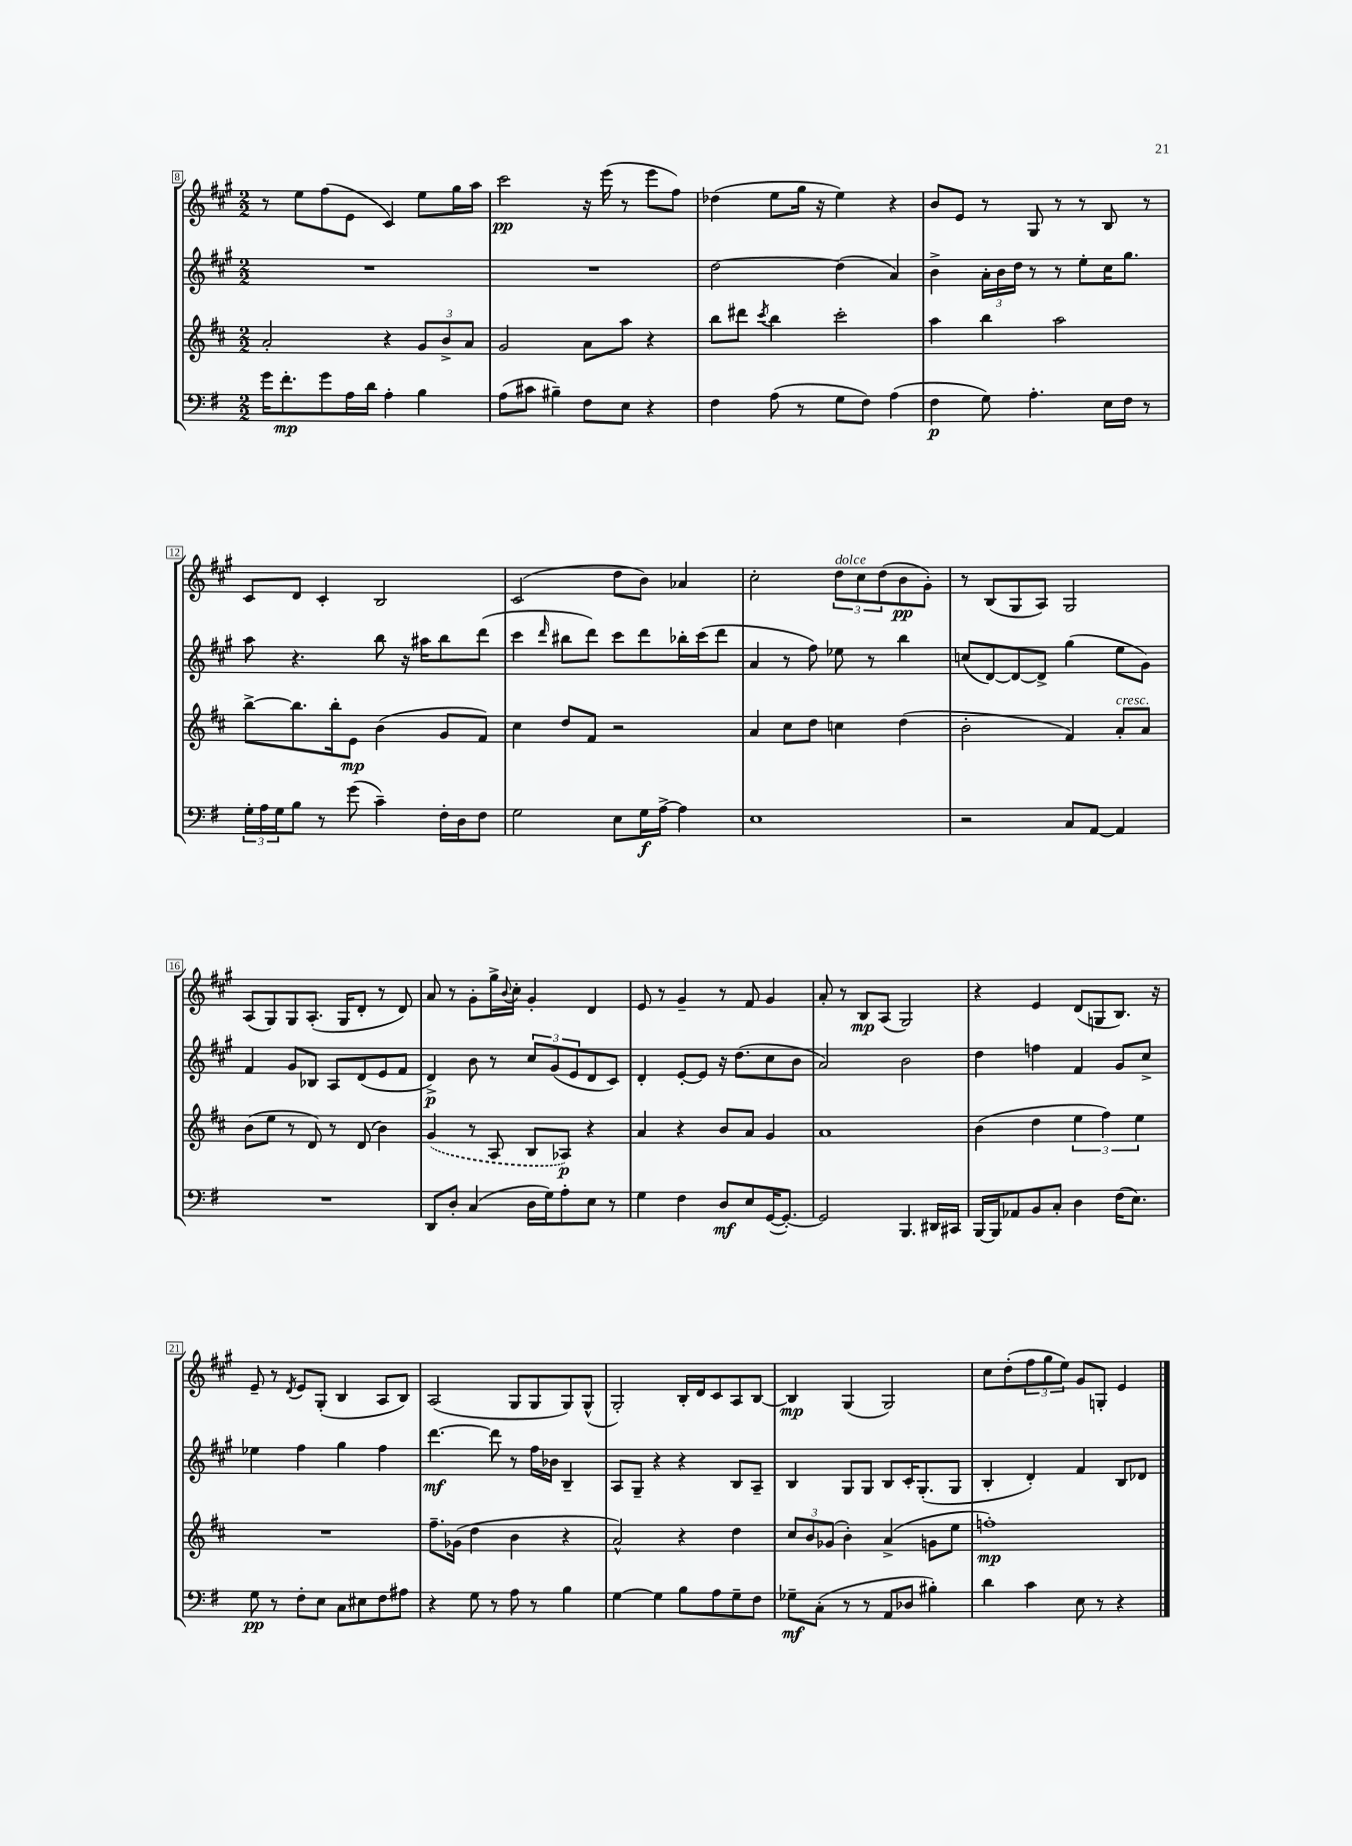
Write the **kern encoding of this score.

**kern	**dynam	**kern	**dynam	**kern	**dynam	**kern	**dynam
*part4	*part4	*part3	*part3	*part2	*part2	*part1	*part1
*staff4	*staff4	*staff3	*staff3	*staff2	*staff2	*staff1	*staff1
*clefF4	*	*clefG2	*	*clefG2	*	*clefG2	*
*k[f#]	*	*k[f#c#]	*	*k[f#c#g#]	*	*k[f#c#g#]	*
*M2/2	*	*M2/2	*	*M2/2	*	*M2/2	*
=8	=8	=8	=8	=8	=8	=8	=8
16g\KL	.	2a'/	.	1r	.	8r	.
8.f#'\	mp	.	.	.	.	.	.
.	.	.	.	.	.	8ee\L	.
8g\	.	.	.	.	.	(8ff#\	.
16A\L	.	.	.	.	.	8e\J	.
16d\JJ	.	.	.	.	.	.	.
4A'\	.	4r	.	.	.	4c#/)	.
4B\	.	12g/L	.	.	.	8ee\L	.
.	.	12b^/	.	.	.	.	.
.	.	.	.	.	.	16gg#\L	.
.	.	12a/J	.	.	.	.	.
.	.	.	.	.	.	16aa\JJ	.
=9	=9	=9	=9	=9	=9	=9	=9
(8A\L	.	2g/	.	1r	.	2ccc#\	pp
8c#X\J	.	.	.	.	.	.	.
4B#X~\)	.	.	.	.	.	.	.
8F#\L	.	8a\L	.	.	.	16r	.
.	.	.	.	.	.	(16eee\	.
8E\J	.	8aa\J	.	.	.	8r	.
4r	.	4r	.	.	.	8eee\L	.
.	.	.	.	.	.	8ff#\J)	.
=10	=10	=10	=10	=10	=10	=10	=10
4F#\	.	8bb\L	.	[2dd\	.	(4dd-X\	.
.	.	8ddd#X\J	.	.	.	.	.
.	.	8qccc#/	.	.	.	.	.
(8A\	.	4bb\	.	.	.	8ee\L	.
8r	.	.	.	.	.	16gg#\Jk	.
.	.	.	.	.	.	16r	.
8G\L	.	2ccc#'\	.	(4dd\]	.	4ee\)	.
8F#\J)	.	.	.	.	.	.	.
(4A\	.	.	.	4a/)	.	4r	.
=11	=11	=11	=11	=11	=11	=11	=11
4F#\	p	4aa\	.	4b^\	.	8b/L	.
.	.	.	.	.	.	8e/J	.
8G\)	.	4bb\	.	24a'\LL	.	8r	.
.	.	.	.	24b\	.	.	.
.	.	.	.	24dd\JJ	.	.	.
4.A'\	.	.	.	8r	.	8G#/	.
.	.	2aa\	.	8r	.	8r	.
.	.	.	.	8ee'\L	.	8r	.
16E\LL	.	.	.	16cc#\K	.	8B/	.
16F#\JJ	.	.	.	8.gg#\J	.	.	.
8r	.	.	.	.	.	8r	.
!!LO:LB:g=z
=12	=12	=12	=12	=12	=12	=12	=12
24G'\LL	.	[8bb^\L	.	8aa\	.	8c#/L	.
24A\	.	.	.	.	.	.	.
24G\J	.	.	.	.	.	.	.
8B\J	.	8.bb\]	.	4.r	.	8d/J	.
8r	.	.	.	.	.	4c#'/	.
.	.	16bb'\k	.	.	.	.	.
(8g\	.	8e\J	mp	.	.	.	.
4c~\)	.	(4b\	.	8bb\	.	2B/	.
.	.	.	.	16r	.	.	.
.	.	.	.	16aa#X\KL	.	.	.
16F#'\LL	.	8g/L	.	8bb\	.	.	.
16D\J	.	.	.	.	.	.	.
8F#\J	.	8f#/J)	.	(8ddd\J	.	.	.
=13	=13	=13	=13	=13	=13	=13	=13
2G\	.	4cc#\	.	4ccc#\	.	(2c#/	.
.	.	.	.	16qqddd/	.	.	.
.	.	8dd/L	.	8bb#X\L	.	.	.
.	.	8f#/J	.	8ddd\J)	.	.	.
8E\L	.	2r	.	8ccc#\L	.	8dd\L	.
16G\L	f	.	.	8ddd\	.	8b\J)	.
[16A^\JJ	.	.	.	.	.	.	.
4A\]	.	.	.	16bb-X'\L	.	4a-X/	.
.	.	.	.	(16ccc#\J	.	.	.
.	.	.	.	8ddd\J	.	.	.
=14	=14	=14	=14	=14	=14	=14	=14
1E	.	4a/	.	4a/	.	2cc#'\	.
.	.	8cc#\L	.	8r	.	.	.
.	.	8dd\J	.	8ff#\)	.	.	.
!	!	!	!	!	!	!LO:TX:a:i:t=dolce	!
.	.	4ccn\	.	8ee-X\	.	12dd\L	.
.	.	.	.	.	.	12cc#\	.
.	.	.	.	8r	.	.	.
.	.	.	.	.	.	(12dd\	.
.	.	(4dd\	.	4bb\	.	8b\	pp
.	.	.	.	.	.	8g#'\J)	.
=15	=15	=15	=15	=15	=15	=15	=15
2r	.	2b'\	.	(8ccn/L	.	8r	.
.	.	.	.	[8d/)	.	(8B/L	.
.	.	.	.	8d/_	.	8G#/	.
.	.	.	.	8d^/J]	.	8A/J)	.
8C/L	.	4f#/)	.	(4gg#\	.	2G#/	.
[8AA/J	.	.	.	.	.	.	.
!	!	!LO:TX:a:i:t=cresc.	!	!	!	!	!
4AA/]	.	8a'/L	.	8ee\L	.	.	.
.	.	8a/J	.	8g#\J)	.	.	.
!!LO:LB:g=z
=16	=16	=16	=16	=16	=16	=16	=16
1r	.	(8b\L	.	4f#/	.	(8A/L	.
.	.	8ee\J	.	.	.	8G#/)	.
.	.	8r	.	8g#/L	.	8G#/	.
.	.	8d/)	.	8B-X/J	.	(8.A'/J	.
.	.	8r	.	8A/L	.	.	.
.	.	.	.	.	.	16G#/KL	.
.	.	(8d/	.	(8d/	.	8d'/J	.
.	.	4b\)	.	8e/	.	8r	.
.	.	.	.	8f#/J	.	8d/)	.
=17	=17	=17	=17	=17	=17	=17	=17
8DD/L	.	(4g/	.	4d^/)	p	8a/	.
8D'/J	.	.	.	.	.	8r	.
(4C/	.	8r	.	8b\	.	8g#'\L	.
.	.	8A/	.	8r	.	16gg#^\L	.
.	.	.	.	.	.	8qqb/	.
.	.	.	.	.	.	16cc#'\JJ	.
16D\LL	.	8B/L	.	12cc#/L	.	4g#'/	.
16G\J)	.	.	.	.	.	.	.
.	.	.	.	(12g#/	.	.	.
8A'\	.	8A-X/J)	p	.	.	.	.
.	.	.	.	12e/	.	.	.
8E\J	.	4r	.	8d/	.	4d/	.
8r	.	.	.	8c#/J)	.	.	.
=18	=18	=18	=18	=18	=18	=18	=18
4G\	.	4a/	.	4d'/	.	8e/	.
.	.	.	.	.	.	8r	.
4F#\	.	4r	.	[8e'/L	.	4g#~/	.
.	.	.	.	8e/J]	.	.	.
8D/L	mf	8b/L	.	16r	.	8r	.
.	.	.	.	(8.dd\L	.	.	.
8E/	.	8a/J	.	.	.	8f#/	.
([16GG/K	.	4g/	.	8cc#\	.	4g#/	.
8.GG'/J_)	.	.	.	.	.	.	.
.	.	.	.	8b\J	.	.	.
=19	=19	=19	=19	=19	=19	=19	=19
2GG/]	.	1a	.	2a/)	.	8a'/	.
.	.	.	.	.	.	8r	.
.	.	.	.	.	.	8B/L	mp
.	.	.	.	.	.	(8A/J	.
4.BBB/	.	.	.	2b\	.	2G#/)	.
16DD#X/LL	.	.	.	.	.	.	.
16CC#X/JJ	.	.	.	.	.	.	.
=20	=20	=20	=20	=20	=20	=20	=20
[16BBB/LL	.	(4b\	.	4dd\	.	4r	.
16BBB/J]	.	.	.	.	.	.	.
8AA-X/	.	.	.	.	.	.	.
8BB/	.	4dd\	.	4ffn\	.	4e/	.
8C'/J	.	.	.	.	.	.	.
4D\	.	6ee\	.	4f#/	.	(8d/L	.
.	.	.	.	.	.	8Gn/	.
.	.	6ff#\)	.	.	.	.	.
(16F#\KL	.	.	.	8g#/L	.	8.B/J)	.
8.E\J)	.	.	.	.	.	.	.
.	.	6ee\	.	.	.	.	.
.	.	.	.	8cc#^/J	.	.	.
.	.	.	.	.	.	16r	.
!!LO:LB:g=z
=21	=21	=21	=21	=21	=21	=21	=21
8G\	pp	1r	.	4ee-X\	.	8e~/	.
8r	.	.	.	.	.	8r	.
.	.	.	.	.	.	8qd/	.
8F#'\L	.	.	.	4ff#\	.	8e/L	.
8E\J	.	.	.	.	.	(8G#'/J	.
8C\L	.	.	.	4gg#\	.	4B/	.
8E#X\	.	.	.	.	.	.	.
8F#\	.	.	.	4ff#\	.	8A/L	.
8A#X\J	.	.	.	.	.	8B/J)	.
=22	=22	=22	=22	=22	=22	=22	=22
4r	.	8.ff#~\L	.	[4.ddd\	mf	(2A/	.
.	.	(16g-X\Jk	.	.	.	.	.
8G\	.	4dd\	.	.	.	.	.
8r	.	.	.	8ddd\]	.	.	.
8A\	.	4b\	.	8r	.	8G#/L	.
8r	.	.	.	16ff#\LL	.	8G#/	.
.	.	.	.	16b-X\JJ	.	.	.
4B\	.	4r	.	4B~/	.	8G#/)	.
.	.	.	.	.	.	(8G#^^/J	.
=23	=23	=23	=23	=23	=23	=23	=23
[4G\	.	2a^^/)	.	8A/L	.	2G#'/)	.
.	.	.	.	8G#~/J	.	.	.
4G\]	.	.	.	4r	.	.	.
8B\L	.	4r	.	4r	.	16B'/LL	.
.	.	.	.	.	.	16d/J	.
8A\	.	.	.	.	.	8c#/	.
8G~\	.	4dd\	.	8B/L	.	8A/	.
8F#\J	.	.	.	8A~/J	.	[8B/J	.
=24	=24	=24	=24	=24	=24	=24	=24
8G-X~\L	mf	12cc#/L	.	4B/	.	4B/]	mp
.	.	12b/	.	.	.	.	.
(8C'\J	.	.	.	.	.	.	.
.	.	(12g-X/J	.	.	.	.	.
8r	.	4b'\)	.	8G#/L	.	(4G#/	.
8r	.	.	.	8G#/J	.	.	.
8AA/L	.	(4a^/	.	8B/L	.	2G#/)	.
8D-X/J	.	.	.	16c#'/K	.	.	.
.	.	.	.	(8.G#'/	.	.	.
4B#X'\)	.	8gn\L	.	.	.	.	.
.	.	8ee\J	.	8G#/J	.	.	.
=25	=25	=25	=25	=25	=25	=25	=25
4d\	.	1ffn')	mp	4B'/	.	8cc#\L	.
.	.	.	.	.	.	(8dd'\	.
4c\	.	.	.	4d'/)	.	12ff#\	.
.	.	.	.	.	.	12gg#\	.
.	.	.	.	.	.	12ee\J)	.
8E\	.	.	.	4f#/	.	8g#/L	.
8r	.	.	.	.	.	8Gn'/J	.
4r	.	.	.	8B/L	.	4e/	.
.	.	.	.	8d-X/J	.	.	.
==	==	==	==	==	==	==	==
*-	*-	*-	*-	*-	*-	*-	*-
